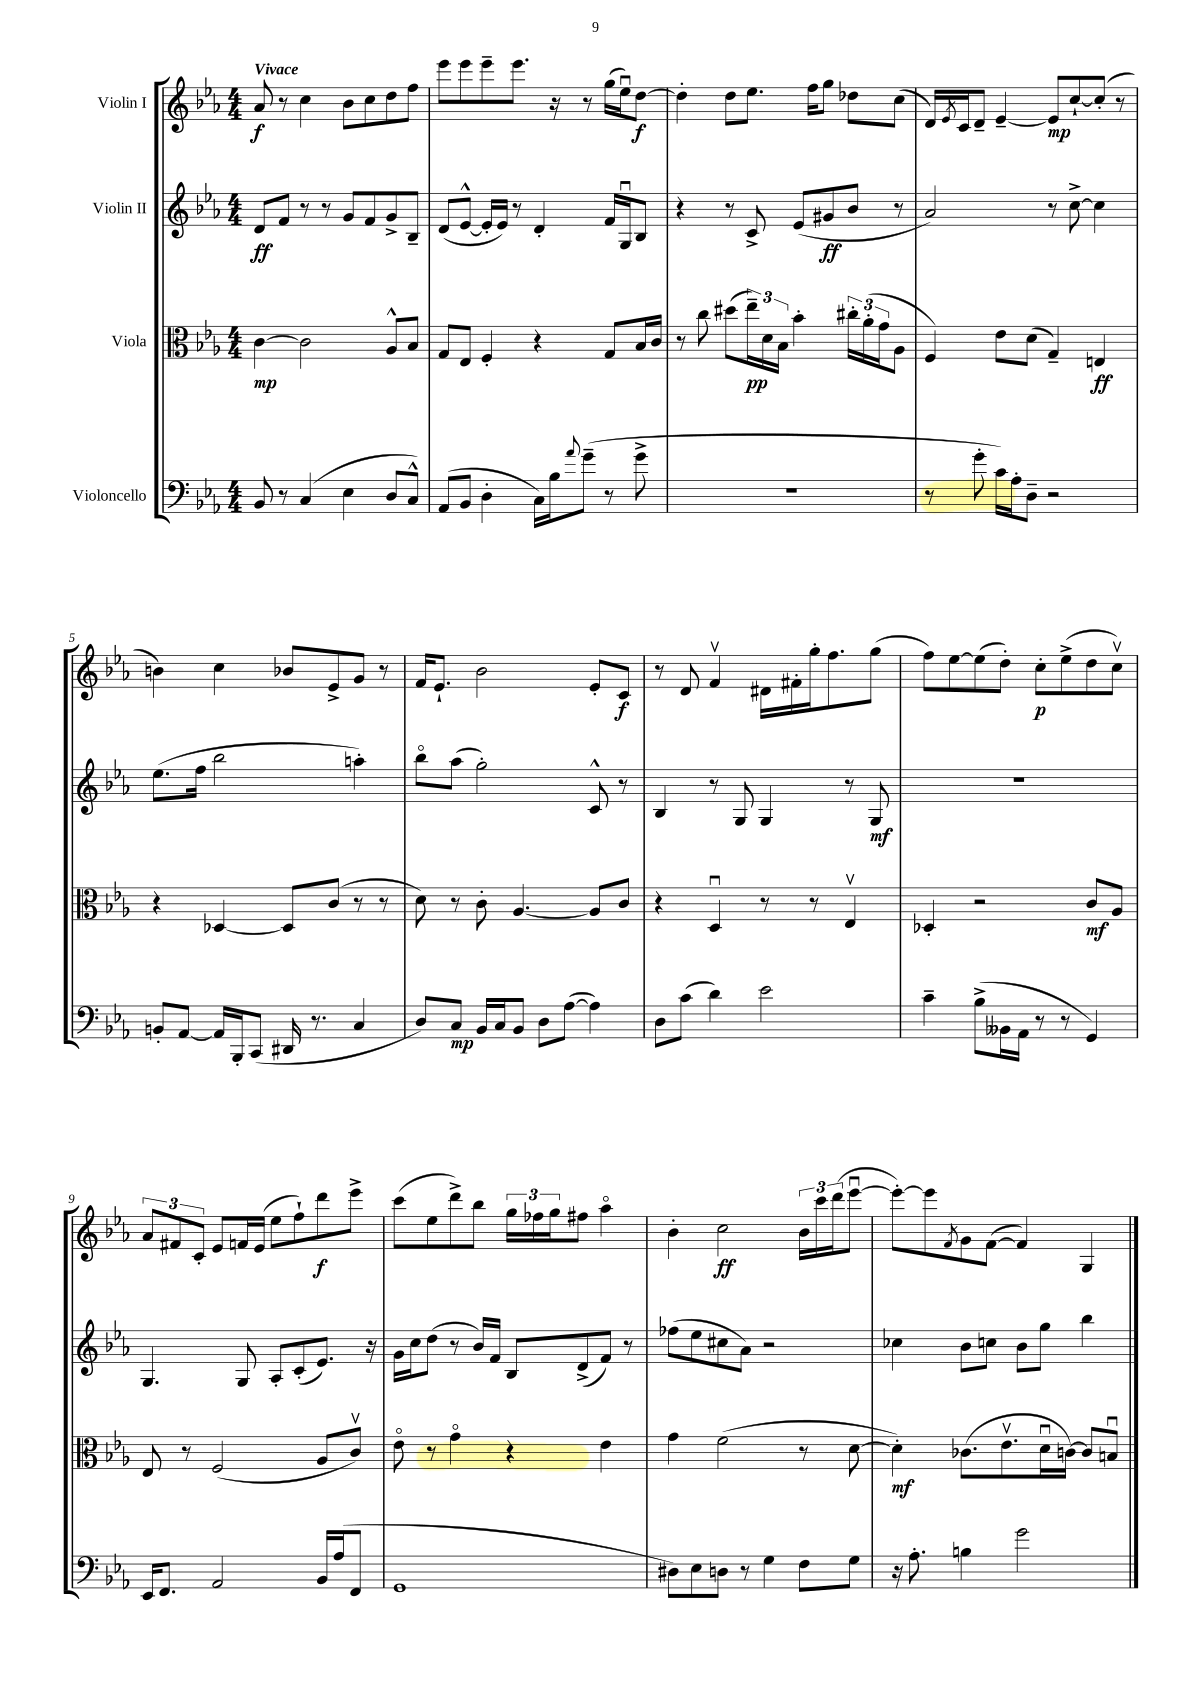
<<
\new StaffGroup <<
\new Staff = "s0" \with { instrumentName = "Violin I" } {
    \clef treble \key ees \major \numericTimeSignature \time 4/4 \tempo "Vivace"
    aes'8\f r8 c''4 bes'8 c''8 d''8 f''8 |
    ees'''8 ees'''8 ees'''8-- ees'''8. r16 r8 g''16( ees''16\downbow) d''8~\f |
    d''4-. d''8 ees''8. f''16 g''8 des''8 c''8( |
    d'16) \acciaccatura { ees'8 } c'16 d'8-- ees'4~-- ees'8\mp c''8~-! c''8-.( r8 |
    b'4) c''4 bes'8 ees'8-> g'8 r8 |
    f'16 ees'8.-! bes'2 ees'8-. c'8\f |
    r8 d'8 f'4\upbow dis'16 fis'16-. g''16-. f''8. g''8( |
    f''8) ees''8~ ees''8( d''8-.) c''8-.\p ees''8->( d''8 c''8\upbow) |
    \tuplet 3/2 { aes'8 fis'8 c'8-. } ees'8 f'16 ees'16( ees''8 f''8-!) d'''8\f ees'''8-> |
    c'''8( ees''8 d'''8->) bes''8 \tuplet 3/2 { g''16 fes''16 g''16 } fis''8 aes''4\flageolet |
    bes'4-. c''2\ff \tuplet 3/2 { bes'16 c'''16 d'''16( } ees'''8~\downbow |
    ees'''8~-.) ees'''8 \acciaccatura { f'8 } g'8 f'8~( f'4) g4 \bar "|." |
}
\new Staff = "s1" \with { instrumentName = "Violin II" } {
    \clef treble \key ees \major \numericTimeSignature \time 4/4
    d'8\ff f'8 r8 r8 g'8 f'8 g'8-> bes8-- |
    d'8( ees'8~-^ ees'16-. ees'16) r8 d'4-. f'16 g16\downbow bes8 |
    r4 r8 c'8-> ees'8( gis'8\ff bes'8 r8 |
    aes'2) r8 c''8~-> c''4 |
    ees''8.( f''16 bes''2 a''4-.) |
    bes''8\flageolet aes''8( g''2-.) c'8-^ r8 |
    bes4 r8 g8 g4 r8 g8\mf |
    R1 |
    g4. g8 aes8-. c'8-.( ees'8.) r16 |
    g'16 c''16 d''8( r8 bes'16) f'16 bes8 d'8->( f'8) r8 |
    fes''8( ees''8 cis''8 aes'8) r2 |
    ces''4 bes'8 c''8 bes'8 g''8 bes''4 \bar "|." |
}
\new Staff = "s2" \with { instrumentName = "Viola" } {
    \clef alto \key ees \major \numericTimeSignature \time 4/4
    c'4~\mp c'2 aes8-^ bes8 |
    g8 ees8 f4-. r4 g8 bes16 c'16 |
    r8 c''8 dis''8( \tuplet 3/2 { ees''16--\pp) d'16 bes16 } bes'4-. \tuplet 3/2 { cis''16-. aes'16-.( g'16 } aes8 |
    f4) ees'8 d'8( g4--) e4\ff |
    r4 des4~ des8 c'8( r8 r8 |
    d'8) r8 c'8-. aes4.~ aes8 c'8 |
    r4 d4\downbow r8 r8 ees4\upbow |
    des4-. r2 c'8\mf aes8 |
    ees8 r8 f2( aes8 c'8\upbow) |
    ees'8\flageolet r8 g'4\flageolet r4 ees'4 |
    g'4 f'2( r8 d'8~ |
    d'4-.\mf) ces'8.( ees'8.\upbow d'16\downbow c'16~) c'8 b8\downbow \bar "|." |
}
\new Staff = "s3" \with { instrumentName = "Violoncello" } {
    \clef bass \key ees \major \numericTimeSignature \time 4/4
    bes,8 r8 c4( ees4 d8 c8-^) |
    aes,8( bes,8 d4-. c16) bes16 \appoggiatura { aes'8 } g'8--( r8 g'8-> |
    R1 |
    r8 g'8-. c'16) aes16-. d8-- r2 |
    b,8-. aes,8~ aes,16 bes,,16-. c,8( dis,16 r8. c4 |
    d8) c8\mp bes,16 c16 bes,8 d8 aes8~( aes4) |
    d8 c'8( d'4) ees'2 |
    c'4-- bes8->( beses,16 aes,16 r8 r8 g,4) |
    ees,16 f,8. aes,2 bes,16 aes16( f,8 |
    g,1 |
    dis8) ees8 d8 r8 g4 f8 g8 |
    r16 aes8.-. b4 g'2 \bar "|." |
}
>>
>>
